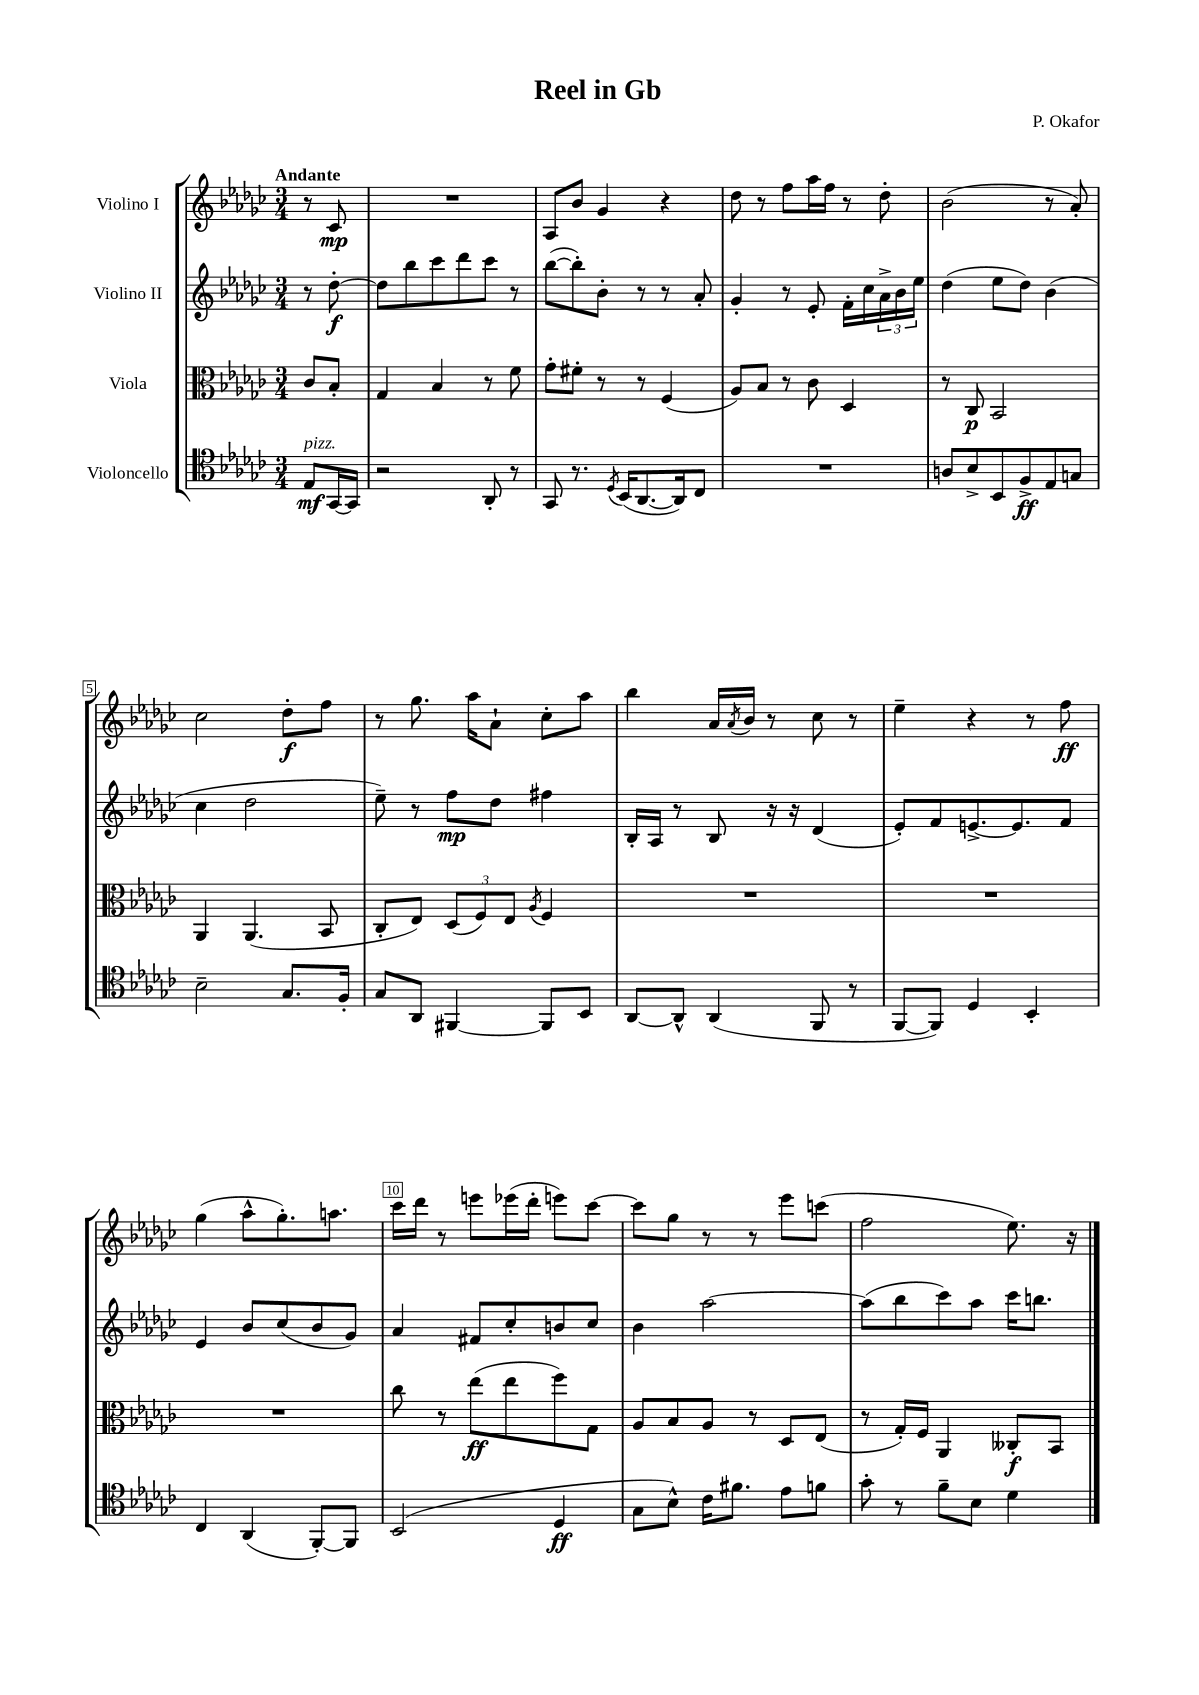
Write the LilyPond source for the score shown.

\header { title = "Reel in Gb" composer = "P. Okafor" }
<<
\new StaffGroup <<
\new Staff = "s0" \with { instrumentName = "Violino I" } {
    \clef treble \key ges \major \numericTimeSignature \time 3/4 \partial 4 \tempo "Andante"
    r8 ces'8\mp |
    R2. |
    aes8 bes'8 ges'4 r4 |
    des''8 r8 f''8 aes''16 f''16 r8 des''8-. |
    bes'2( r8 aes'8-.) |
    ces''2 des''8-.\f f''8 |
    r8 ges''8. aes''16 aes'8-! ces''8-. aes''8 |
    bes''4 aes'16 \acciaccatura { aes'8 } bes'16 r8 ces''8 r8 |
    ees''4-- r4 r8 f''8\ff |
    ges''4( aes''8-^ ges''8.-.) a''8. |
    ces'''16 des'''16 r8 e'''8 ees'''16( des'''16-. e'''8) ces'''8~ |
    ces'''8 ges''8 r8 r8 ees'''8 c'''8( |
    f''2 ees''8.) r16 \bar "|." |
}
\new Staff = "s1" \with { instrumentName = "Violino II" } {
    \clef treble \key ges \major \numericTimeSignature \time 3/4 \partial 4
    r8 des''8~-.\f |
    des''8 bes''8 ces'''8 des'''8 ces'''8 r8 |
    bes''8~( bes''8-.) bes'8-. r8 r8 aes'8-. |
    ges'4-. r8 ees'8-. f'16-. ces''16 \tuplet 3/2 { aes'16-> bes'16 ees''16 } |
    des''4( ees''8 des''8) bes'4( |
    ces''4 des''2 |
    ees''8--) r8 f''8\mp des''8 fis''4 |
    bes16-. aes16 r8 bes8 r16 r16 des'4( |
    ees'8-.) f'8 e'8.~-> e'8. f'8 |
    ees'4 bes'8 ces''8( bes'8 ges'8) |
    aes'4 fis'8 ces''8-. b'8 ces''8 |
    bes'4 aes''2~ |
    aes''8( bes''8 ces'''8) aes''8 ces'''16 b''8. \bar "|." |
}
\new Staff = "s2" \with { instrumentName = "Viola" } {
    \clef alto \key ges \major \numericTimeSignature \time 3/4 \partial 4
    ces'8 bes8-. |
    ges4 bes4 r8 f'8 |
    ges'8-. fis'8-. r8 r8 f4( |
    aes8) bes8 r8 ces'8 des4 |
    r8 ces8\p bes,2 |
    aes,4 aes,4.( bes,8 |
    ces8-. ees8) \tuplet 3/2 { des8( f8) ees8 } \acciaccatura { aes8 } f4 |
    R2. |
    R2. |
    R2. |
    ces''8 r8 ees''8\ff( ees''8 f''8) ges8 |
    aes8 bes8 aes8 r8 des8 ees8( |
    r8 ges16-.) f16 aes,4 ceses8-.\f bes,8 \bar "|." |
}
\new Staff = "s3" \with { instrumentName = "Violoncello" } {
    \clef tenor \key ges \major \numericTimeSignature \time 3/4 \partial 4
    ees8\mf^\markup { \italic "pizz." } ges,16~ ges,16 |
    r2 aes,8-. r8 |
    ges,8 r8. \acciaccatura { des8 } bes,16( aes,8.~ aes,16) ces8 |
    R2. |
    a8 bes8-> bes,8 f8->\ff ees8 g8 |
    bes2-- ges8. f16-. |
    ges8 aes,8 fis,4~ fis,8 bes,8 |
    aes,8~ aes,8-^ aes,4( f,8 r8 |
    f,8~ f,8) des4 bes,4-. |
    ces4 aes,4( f,8~-.) f,8 |
    bes,2( des4\ff |
    ges8 bes8-^) ces'16 fis'8. ees'8 f'8 |
    ges'8-. r8 f'8-- bes8 des'4 \bar "|." |
}
>>
>>
\layout { \context { \Score \override BarNumber.break-visibility = ##(#f #t #t) barNumberVisibility = #(every-nth-bar-number-visible 5) \override BarNumber.stencil = #(make-stencil-boxer 0.1 0.3 ly:text-interface::print) } }
